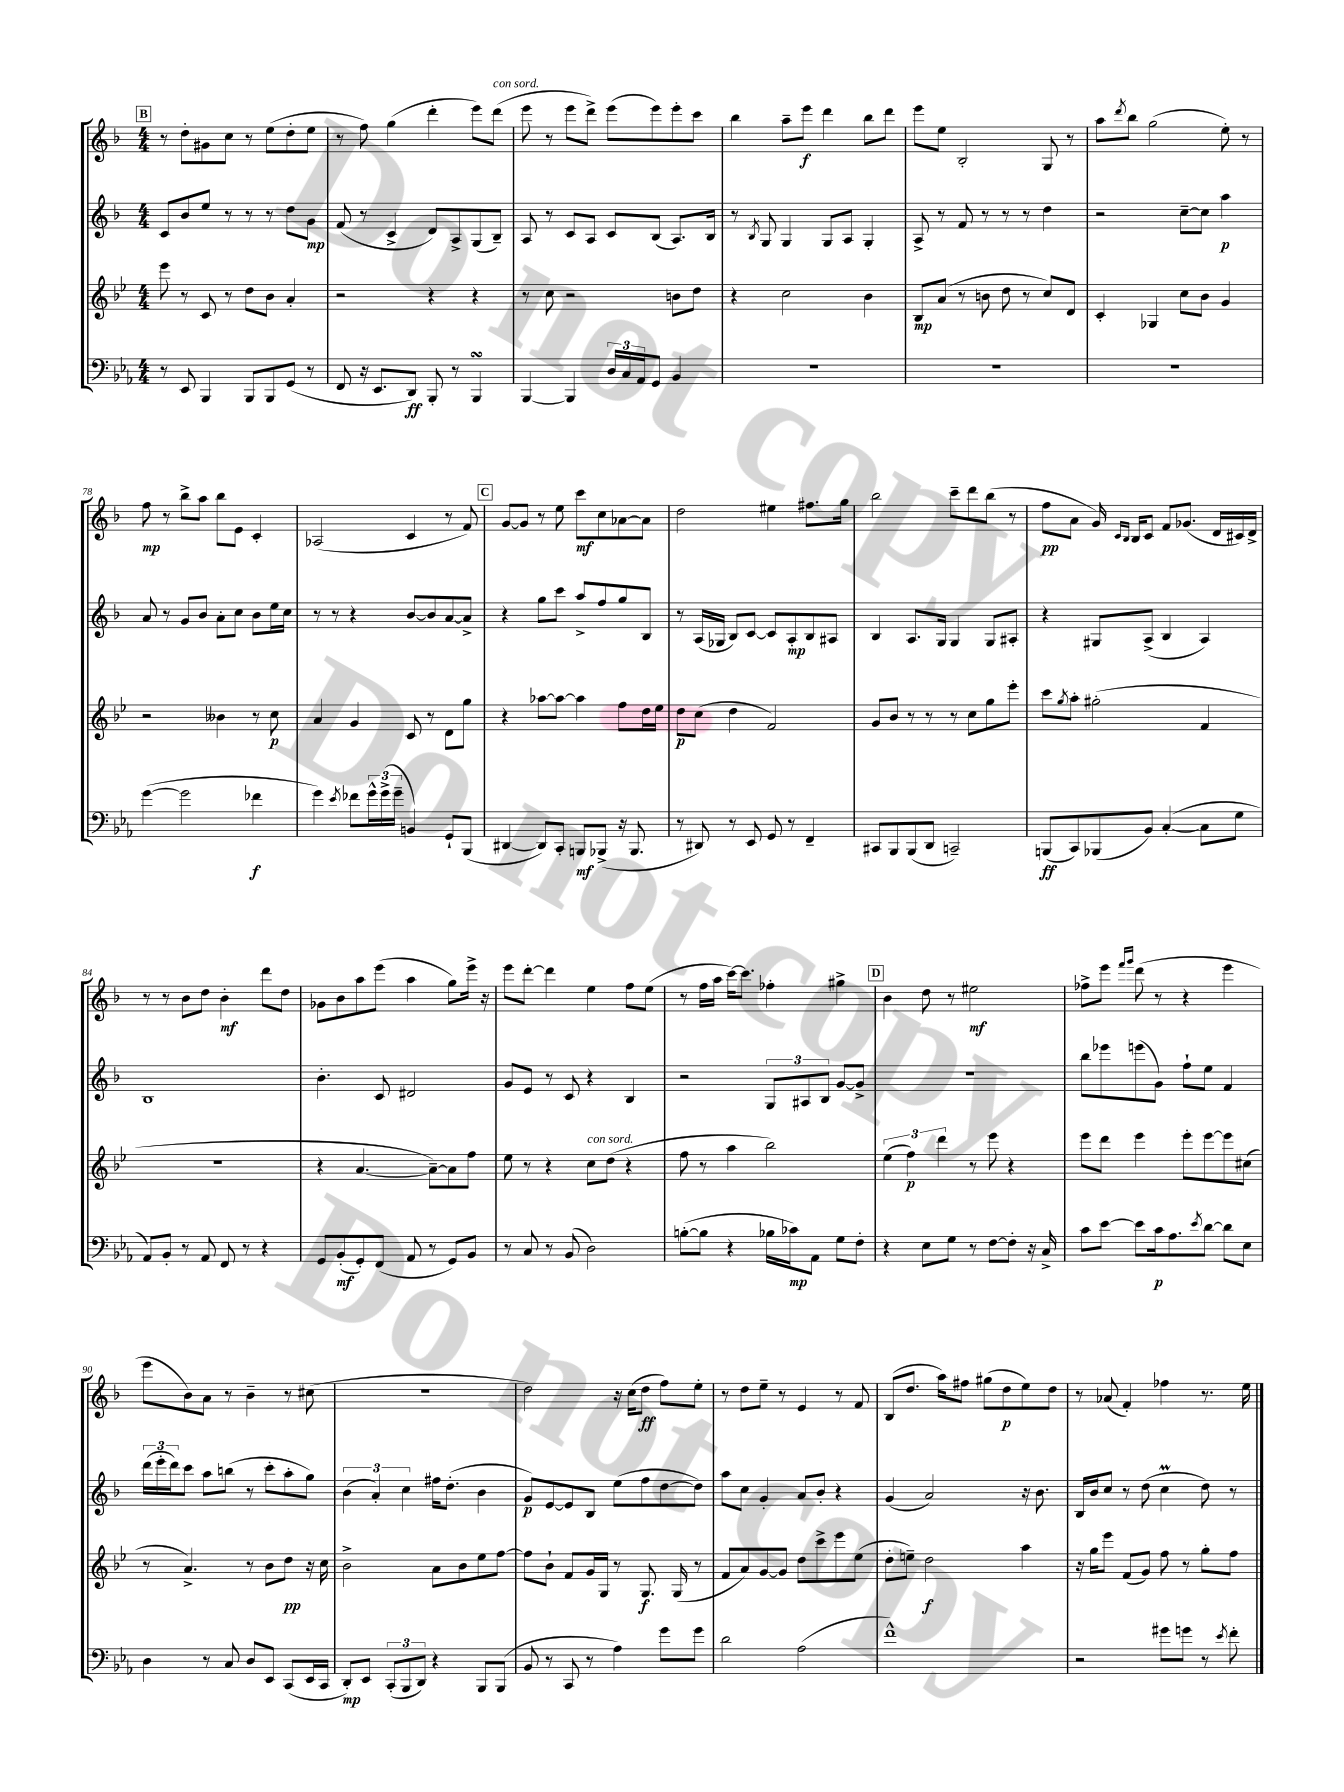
<<
\new StaffGroup <<
\new Staff = "s0" {
    \clef treble \key f \major \numericTimeSignature \time 4/4
    \mark \markup { \box "B" } r8 d''8-. gis'8 c''8 r8 e''8( d''8-. e''8 |
    r8 f''8) g''4( d'''4-. e'''8) d'''8^\markup { \italic "con sord." }( |
    e'''8 r8 e'''8 d'''8->) e'''8( e'''8) e'''8-. c'''8 |
    bes''4 a''8-- e'''8\f d'''4 bes''8 d'''8 |
    e'''8 e''8 bes2-. g8 r8 |
    a''8 \acciaccatura { d'''8 } bes''8 g''2( e''8-.) r8 |
    f''8\mp r8 bes''8-> a''8 bes''8 e'8 c'4-. |
    aes2( c'4 r8 f'8) |
    \mark \markup { \box "C" } g'8~ g'8 r8 e''8 c'''8\mf c''8 aes'8~ aes'8 |
    d''2 eis''4 fis''8. g''16 |
    bes''2 c'''8-- d'''8 bes''8( r8 |
    f''8\pp a'8 g'16) \grace { c'16 bes16 } bes16 c'8 f'8 ges'8.( d'16 cis'16) d'16-> |
    r8 r8 bes'8 d''8 bes'4-.\mf d'''8 d''8 |
    ges'8 bes'8 a''8 e'''8( a''4 g''8) e'''16-> r16 |
    e'''8 d'''8~-. d'''4 e''4 f''8 e''8( |
    r8 f''16 a''16 c'''16~) c'''8. fes''4-. gis''4-> |
    \mark \markup { \box "D" } bes'4 d''8 r8 eis''2\mf |
    fes''8-> e'''8 \grace { f'''16 g'''16 } d'''8( r8 r4 e'''4 |
    e'''8 bes'8) a'8 r8 bes'4-- r8 cis''8( |
    R1 |
    d''2) r16 c''16( d''8\ff f''8) e''8-. |
    r8 d''8 e''8-- r8 e'4 r8 f'8 |
    bes8( d''8. a''16) fis''8 gis''8( d''8\p e''8) d''8 |
    r8 aes'8( f'4-.) fes''4 r8. e''16 \bar "|." |
}
\new Staff = "s1" {
    \clef treble \key f \major \numericTimeSignature \time 4/4
    \mark \markup { \box "B" } c'8 bes'8 e''8 r8 r8 r8 d''8 g'8\mp |
    f'8( r8 c'4-> d'8) a8-> g8( bes8--) |
    a8 r8 c'8 a8 c'8 bes8( a8.) bes16 |
    r8 \acciaccatura { bes8 } g8 g4 g8 a8 g4-. |
    a8-> r8 f'8 r8 r8 r8 d''4 |
    r2 c''8~-- c''8 a''4\p |
    a'8 r8 g'8 bes'8 a'8-. c''8 bes'8 e''16 c''16 |
    r8 r8 r4 bes'8~ bes'8 a'8~ a'8-> |
    \mark \markup { \box "C" } r4 g''8 c'''8 a''8-> f''8 g''8 bes8 |
    r8 a16( ges16 bes8) c'8~ c'8 a8-.\mp bes8 ais8 |
    bes4 a8. g16 g4 g8 ais8-. |
    r4 gis8 a8->( bes4 a4) |
    bes1 |
    bes'4.-. c'8 dis'2 |
    g'8 e'8 r8 c'8 r4 bes4 |
    r2 \tuplet 3/2 { g8 ais8 bes8 } g'8~ g'8-> |
    \mark \markup { \box "D" } R1 |
    bes''8 ees'''8 e'''8( g'8) f''8-! e''8 f'4 |
    \tuplet 3/2 { d'''16( e'''16-. d'''16) } c'''8 a''8 b''8( r8 c'''8-. a''8-. g''8) |
    \tuplet 3/2 { bes'4( a'4-.) c''4 } fis''16 d''8.-.( bes'4 |
    g'8\p) e'8~ e'8 bes8 e''8( f''8 d''8~ d''8) |
    a''8 c''8 g'4-. a'8 bes'8-. r4 |
    g'4( a'2) r16 bes'8. |
    bes16 bes'16 c''8 r8 d''8( c''4\prall d''8) r8 \bar "|." |
}
\new Staff = "s2" {
    \clef treble \key bes \major \numericTimeSignature \time 4/4
    \mark \markup { \box "B" } ees'''8 r8 c'8 r8 d''8 bes'8 a'4-. |
    r2 r4 r4 |
    r8 c''8 r2 b'8 d''8 |
    r4 c''2 bes'4 |
    bes8\mp a'8( r8 b'8 d''8 r8 c''8) d'8 |
    c'4-. ges4 c''8 bes'8 g'4 |
    r2 beses'4 r8 c''8\p |
    a'4 g'4 c'8 r8 d'8 g''8 |
    \mark \markup { \box "C" } r4 aes''8~ aes''8~ aes''4 f''8 d''16 ees''16 |
    d''8\p c''8( d''4 f'2) |
    g'8 bes'8 r8 r8 r8 c''8 g''8 ees'''8-. |
    c'''8 \acciaccatura { g''8 } a''8-. gis''2-.( f'4 |
    R1 |
    r4 a'4.~ a'8~--) a'8 f''8 |
    ees''8 r8 r4 c''8^\markup { \italic "con sord." } d''8( r4 |
    f''8 r8 a''4 bes''2) |
    \mark \markup { \box "D" } \tuplet 3/2 { ees''4( f''4\p) d'''4 } r8 ees'''8 r4 |
    ees'''8 d'''8 ees'''4 ees'''8-. ees'''8~ ees'''8 cis''8( |
    r8 a'4.->) r8 bes'8 d''8\pp r16 c''16 |
    bes'2-> a'8 bes'8 ees''8 f''8~ |
    f''8 bes'8-! f'8 g'16 g16 r8 g8.\f g16( r8 |
    f'8 a'8) g'8~ g'8 d''8 c'''8-> ees'''8 ees''8( |
    d''8-. e''8--) d''2\f a''4 |
    r16 g''16 ees'''8 f'8( g'8) f''8 r8 g''8-. f''8 \bar "|." |
}
\new Staff = "s3" {
    \clef bass \key ees \major \numericTimeSignature \time 4/4
    \mark \markup { \box "B" } r8 ees,8 bes,,4 bes,,8 bes,,8 g,8( r8 |
    f,8 r16 ees,8. d,8\ff) bes,,8-. r8 bes,,4\turn |
    bes,,4~ bes,,4 \tuplet 3/2 { d16 c16 aes,16 } g,8 bes,4 |
    R1 |
    R1 |
    R1 |
    g'4~( g'2 fes'4\f |
    g'4) \acciaccatura { ees'8 } fes'8 \tuplet 3/2 { g'16-^ g'16->( g'16-- } b,4) g,8-! bes,,8( |
    \mark \markup { \box "C" } dis,4~ dis,8) c,8-. b,,8\mf bes,,8->( r16 bes,,8. |
    r8 dis,8) r8 ees,8 g,8 r8 f,4-- |
    cis,8 bes,,8 bes,,8( d,8 c,2--) |
    b,,8\ff( c,8) bes,,8( bes,8) c4~-.( c8 g8 |
    aes,8) bes,8-. r8 aes,8 f,8 r8 r4 |
    g,8 bes,8-.\mf( g,8-.) f,8( aes,8 r8 g,8) bes,8 |
    r8 c8 r8 bes,8( d2) |
    b8~-.( b8 r4 bes16 ces'16\mp) aes,8 g8 f8-. |
    \mark \markup { \box "D" } r4 ees8 g8 r8 f8~ f8-. r16 c16-> |
    c'8 ees'8~ ees'8 c'16\p aes8. \acciaccatura { ees'8 } d'8~ d'8 ees8 |
    d4 r8 c8 d8 ees,8 c,8( ees,16 c,16 |
    d,8-.\mp) ees,8 \tuplet 3/2 { c,8-.( bes,,8 d,8) } r4 bes,,8 bes,,8( |
    bes,8 r8 c,8 r8 aes4) g'8 g'8 |
    d'2 aes2( |
    f'1-^) |
    r2 gis'8 g'8 r8 \acciaccatura { ees'8 } f'8-. \bar "|." |
}
>>
>>
\layout { \context { \Score currentBarNumber = #72 } }
